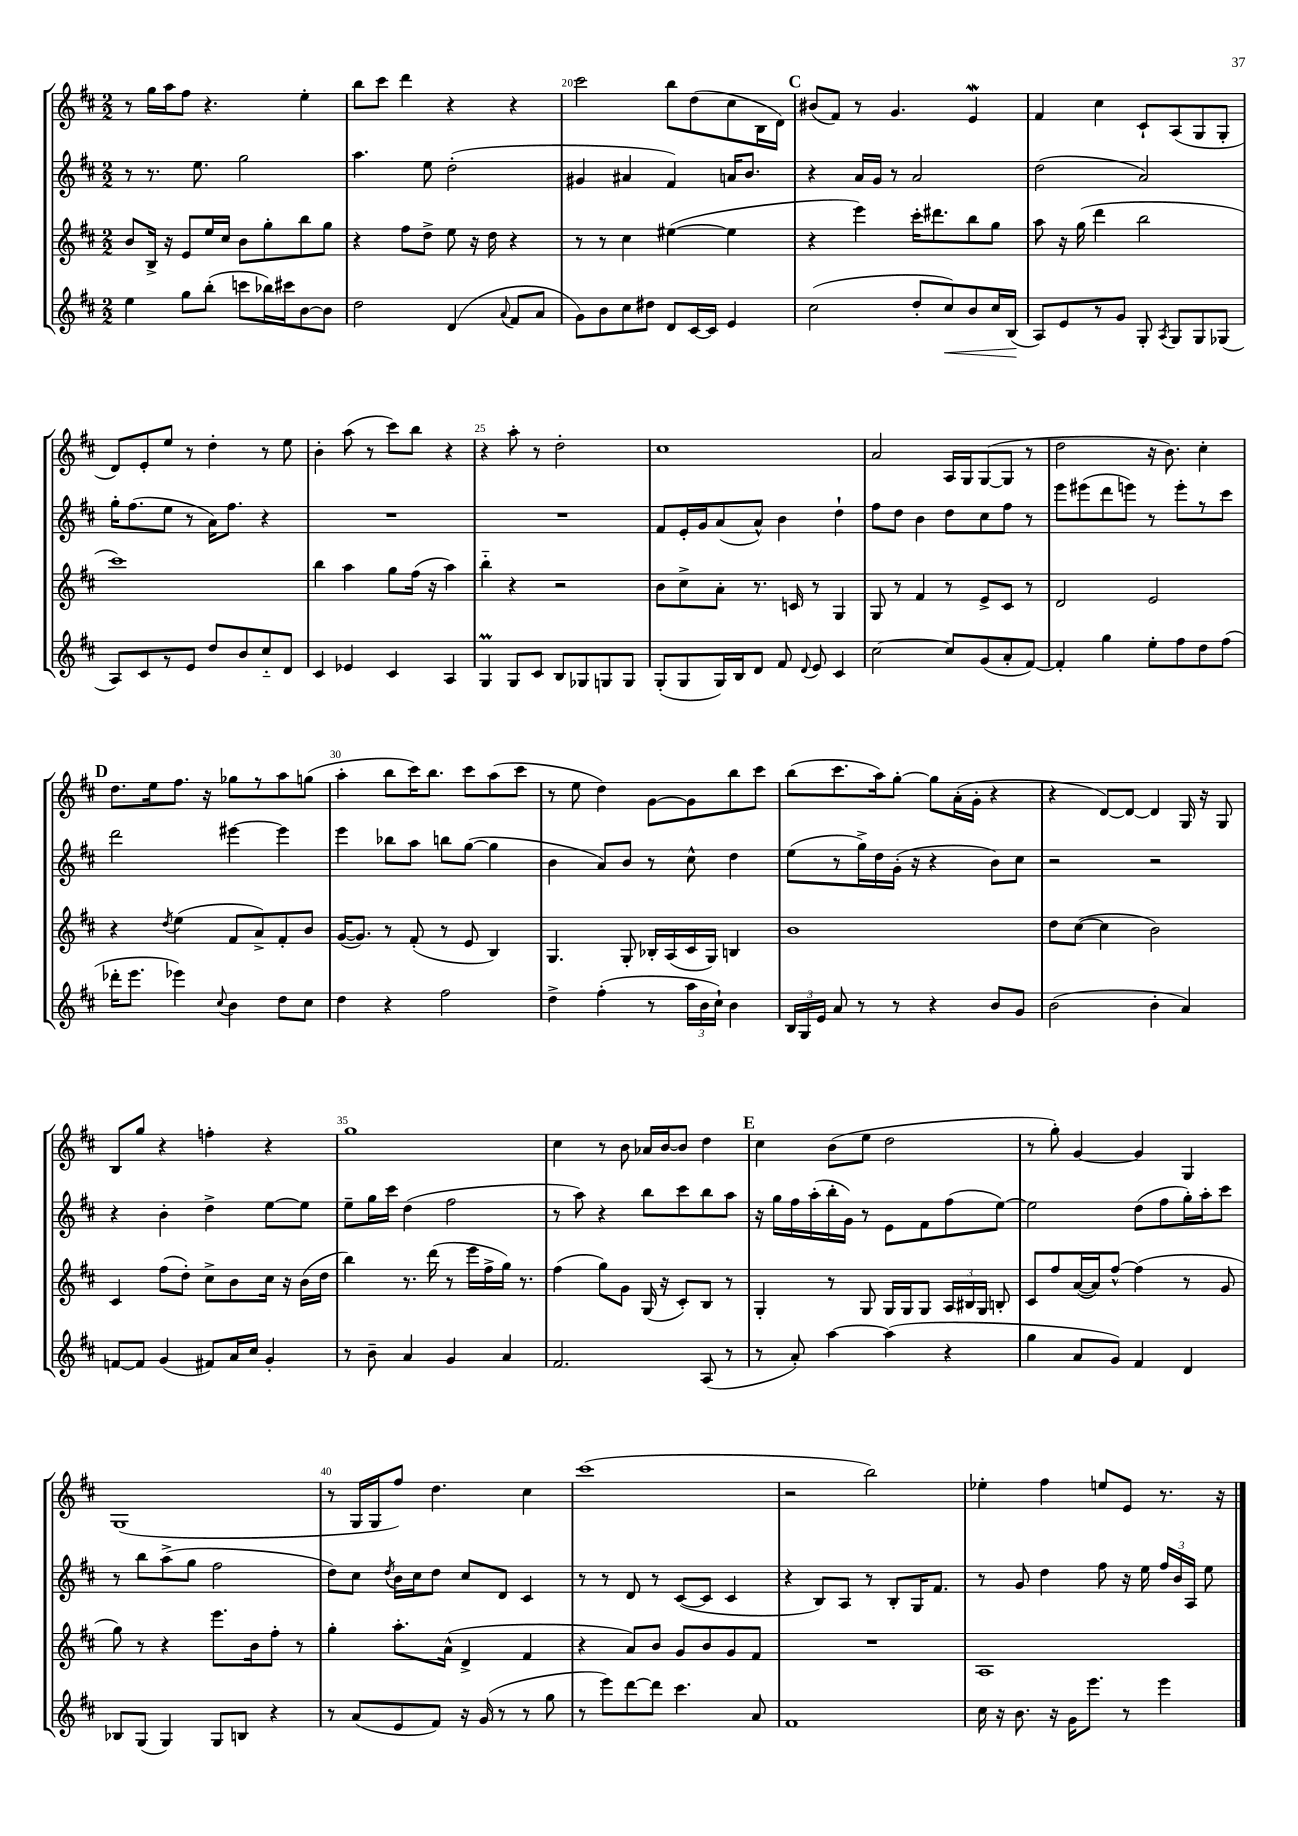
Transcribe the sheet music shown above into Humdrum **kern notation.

**kern	**dynam	**kern	**kern	**kern
*part4	*part4	*part3	*part2	*part1
*staff4	*staff4	*staff3	*staff2	*staff1
*clefG2	*	*clefG2	*clefG2	*clefG2
*k[f#c#]	*	*k[f#c#]	*k[f#c#]	*k[f#c#]
*M2/2	*	*M2/2	*M2/2	*M2/2
=18	=18	=18	=18	=18
4ee\	.	8b/L	8r	8r
.	.	16B^/Jk	8.r	16gg\LL
.	.	16r	.	16aa\J
8gg\L	.	8e/L	.	8ff#\J
.	.	.	8.ee\	.
(8bb'\J	.	16ee/L	.	4.r
.	.	16cc#/JJ	.	.
8cccn\L	.	8b\L	2gg\	.
16bb-X\L)	.	8gg'\	.	.
16ccc#X\J	.	.	.	.
[8b\	.	8bb\	.	4ee'\
8b\J]	.	8gg\J	.	.
=19	=19	=19	=19	=19
2dd\	.	4r	4.aa\	8bb\L
.	.	.	.	8ccc#\J
.	.	8ff#\L	.	4ddd\
.	.	8dd^\J	8ee\	.
(4d/	.	8ee\	(2dd'\	4r
.	.	16r	.	.
.	.	16dd\	.	.
8qqa/	.	.	.	.
8f#/L	.	4r	.	4r
8a/J	.	.	.	.
=20	=20	=20	=20	=20
8g\L)	.	8r	4g#X/	2ccc#\
8b\	.	8r	.	.
8cc#\	.	4cc#\	4a#X/	.
8dd#X\J	.	.	.	.
8d/L	.	([4ee#X\	4f#/)	8bb\L
[16c#/L	.	.	.	(8dd\
16c#/JJ]	.	.	.	.
4e/	.	4ee#\]	16an/KL	8cc#\
.	.	.	8.b/J	.
.	.	.	.	16B\L
.	.	.	.	16d\JJ)
!!LO:REH:place=s1:t=C
=21	=21	=21	=21	=21
(2cc#\	.	4r	4r	(8b#X/L
.	.	.	.	8f#/J)
.	.	4eee\)	16a/LL	8r
.	.	.	16g/JJ	.
.	.	.	8r	4.g/
8dd'/L	.	16ccc#'\KL	2a/	.
.	.	8.ddd#X\	.	.
!	!LO:HP:b	!	!	!
8cc#/)	<	.	.	.
8b/	.	8bb\	.	4eW/
16cc#/L	.	8gg\J	.	.
(16B/JJ	.	.	.	.
.	[	.	.	.
=22	=22	=22	=22	=22
8A/L)	.	8aa\	(2dd\	4f#/
8e/	.	16r	.	.
.	.	(16gg\	.	.
8r	.	4ddd\	.	4cc#\
8g/J	.	.	.	.
8G'/	.	2bb\	2a/)	8c#`/L
8qA/	.	.	.	.
8G/L	.	.	.	(8A/
8G/	.	.	.	8G/
(8G-X/J	.	.	.	8G'/J
!!LO:LB:g=z
=23	=23	=23	=23	=23
8A/L)	.	1ccc#)	16gg'\KL	8d/L)
.	.	.	(8.ff#\	.
8c#/	.	.	.	8e'/
8r	.	.	8ee\J	8ee/J
8e/J	.	.	8r	8r
8dd/L	.	.	16a\KL)	4dd'\
.	.	.	8.ff#\J	.
8b/	.	.	.	.
8cc#/	.	.	4r	8r
8d/J	.	.	.	8ee\
=24	=24	=24	=24	=24
4c#/	.	4bb\	1r	4b'\
4e-X/	.	4aa\	.	(8aa\
.	.	.	.	8r
4c#/	.	8gg\L	.	8ccc#\L)
.	.	(16ff#\Jk	.	8bb\J
.	.	16r	.	.
4A/	.	4aa\)	.	4r
=25	=25	=25	=25	=25
4GM/	.	4bb\	1r	4r
8G/L	.	4r	.	8aa'\
8c#/J	.	.	.	8r
8B/L	.	2r	.	2dd'\
8G-X/	.	.	.	.
8Gn/	.	.	.	.
8G/J	.	.	.	.
=26	=26	=26	=26	=26
(8G'/L	.	8b\L	8f#/L	1cc#
8G/	.	8cc#^\	16e'/L	.
.	.	.	16g/J	.
16G/L)	.	8a'\J	(8a/	.
16B/J	.	.	.	.
8d/J	.	8.r	8a^^/J)	.
8f#/	.	.	4b\	.
.	.	16cn/	.	.
8qqd/	.	.	.	.
8e/	.	8r	.	.
4c#/	.	4G/	4dd`\	.
=27	=27	=27	=27	=27
[2cc#\	.	8G/	8ff#\L	2a/
.	.	8r	8dd\J	.
.	.	4f#/	4b\	.
8cc#/L]	.	8r	8dd\L	16A/LL
.	.	.	.	16G/J
(8g/	.	8e^/L	8cc#\	([8G/
8a'/	.	8c#/J	8ff#\J	8G/J]
[8f#/J)	.	8r	8r	8r
=28	=28	=28	=28	=28
4f#'/]	.	2d/	8eee\L	2dd\
.	.	.	(8eee#X\	.
4gg\	.	.	8ddd\	.
.	.	.	8eeen\J)	.
8ee'\L	.	2e/	8r	16r
.	.	.	.	8.b\)
8ff#\	.	.	8eee'\L	.
8dd\	.	.	8r	4cc#'\
(8ff#\J	.	.	8ccc#\J	.
!!LO:LB:g=z
!!LO:REH:place=s1:t=D
=29	=29	=29	=29	=29
16ddd-X'\KL	.	4r	2ddd\	8.dd\L
8.eee\J	.	.	.	.
.	.	.	.	16ee\k
.	.	8qdd/	.	.
4eee-X\)	.	(4ee\	.	8.ff#\J
.	.	.	.	16r
8qqcc#/	.	.	.	.
4b\	.	8f#/L	[4eee#X\	8gg-X\L
.	.	8a^/)	.	8r
8dd\L	.	8f#'/	4eee#\]	8aa\
8cc#\J	.	8b/J	.	(8ggn\J
=30	=30	=30	=30	=30
4dd\	.	([16g/KL	4eee\	4aa'\
.	.	8.g/J])	.	.
4r	.	8r	8bb-X\L	8bb\L
.	.	(8f#'/	8aa\J	16ccc#\K)
.	.	.	.	8.bb\J
2ff#\	.	8r	8bbn\L	.
.	.	8e/	([8gg\J	8ccc#\L
.	.	4B/)	4gg\]	(8aa\
.	.	.	.	8ccc#\J
=31	=31	=31	=31	=31
4dd^\	.	4.G/	4b\	8r
.	.	.	.	8ee\
(4ff#'\	.	.	8a/L)	4dd\)
.	.	8G'/	8b/J	.
8r	.	16B-X'/LL	8r	[8g\L
.	.	(16A/	.	.
24aa\LL	.	16c#/	8cc#^^\	8g\]
24b\	.	.	.	.
.	.	16G/JJ)	.	.
24cc#`\JJ)	.	.	.	.
4b\	.	4Bn/	4dd\	8bb\
.	.	.	.	8ccc#\J
=32	=32	=32	=32	=32
24B/LL	.	1b	(8ee\L	(8bb\L
24G/	.	.	.	.
24e/JJ	.	.	.	.
8a/	.	.	8r	8.ccc#\
8r	.	.	16gg^\L)	.
.	.	.	16dd\	16aa\k)
8r	.	.	(16g'\JJ	[8gg'\J
.	.	.	16r	.
4r	.	.	4r	8gg\L]
.	.	.	.	(16a'\L
.	.	.	.	16g'\JJ
8b/L	.	.	8b\L)	4r
8g/J	.	.	8cc#\J	.
=33	=33	=33	=33	=33
(2b\	.	8dd\L	2r	4r
.	.	([8cc#\J	.	.
.	.	4cc#\]	.	[8d/L)
.	.	.	.	8d/J_
4b'\	.	2b\)	2r	4d/]
4a/)	.	.	.	16G/
.	.	.	.	16r
.	.	.	.	8G/
!!LO:LB:g=z
=34	=34	=34	=34	=34
[8fn/L	.	4c#/	4r	8B/L
8f/J]	.	.	.	8gg/J
(4g/	.	(8ff#\L	4b'\	4r
.	.	8dd'\J)	.	.
8f#X/L)	.	8cc#^\L	4dd^\	4ffn'\
16a/L	.	8b\	.	.
16cc#/JJ	.	.	.	.
4g'/	.	16cc#\Jk	[8ee\L	4r
.	.	16r	.	.
.	.	(16b\LL	8ee\J]	.
.	.	16dd\JJ	.	.
=35	=35	=35	=35	=35
8r	.	4bb\)	8ee~\L	1gg
8b~\	.	.	16gg\L	.
.	.	.	16ccc#\JJ	.
4a/	.	8.r	(4dd\	.
.	.	(16ddd\	.	.
4g/	.	8r	2ff#\	.
.	.	16eee\LL	.	.
.	.	16ff#^\	.	.
4a/	.	16gg\JJ)	.	.
.	.	8.r	.	.
=36	=36	=36	=36	=36
2.f#/	.	(4ff#\	8r	4cc#\
.	.	.	8aa\)	.
.	.	8gg\L)	4r	8r
.	.	8g\J	.	8b\
.	.	(16G/	8bb\L	16a-X/LL
.	.	16r	.	[16b/J
.	.	8c#'/L)	8ccc#\	8b/J]
(8A/	.	8B/J	8bb\	4dd\
8r	.	8r	8aa\J	.
!!LO:REH:place=s1:t=E
=37	=37	=37	=37	=37
8r	.	4G'/	16r	4cc#\
.	.	.	16gg\LL	.
8a'/)	.	.	16ff#\	.
.	.	.	(16aa'\	.
[4aa\	.	8r	16bb'\	(8b\L
.	.	.	16g\JJ)	.
.	.	8G/	8r	8ee\J
(4aa\]	.	16G/LL	8e\L	2dd\
.	.	16G/J	.	.
.	.	8G/J	8f#\	.
4r	.	24A/LL	(8ff#\	.
.	.	24B#X/	.	.
.	.	24G/JJ	.	.
.	.	8Bn'/	[8ee\J)	.
=38	=38	=38	=38	=38
4gg\	.	8c#/L	2ee\]	8r
.	.	8ff#/	.	8gg'\)
8a/L	.	([16a/L	.	[4g/
.	.	16a/J])	.	.
8g/J)	.	[8ff#^^/J	.	.
4f#/	.	(4ff#\]	(8dd\L	4g/]
.	.	.	8ff#\	.
4d/	.	8r	16gg'\L)	4G/
.	.	.	16aa'\J	.
.	.	8g/	8ccc#\J	.
!!LO:LB:g=z
=39	=39	=39	=39	=39
8B-X/L	.	8gg\)	8r	(1G
(8G/J	.	8r	8bb\L	.
4G/)	.	4r	(8aa^\	.
.	.	.	8gg\J	.
8G/L	.	8.eee\L	2ff#\	.
8Bn/J	.	.	.	.
.	.	16b\k	.	.
4r	.	8ff#'\J	.	.
.	.	8r	.	.
=40	=40	=40	=40	=40
8r	.	4gg'\	8dd\L)	8r
(8a/L	.	.	8cc#\J	16G/LL
.	.	.	.	16G/J
.	.	.	8qdd/	.
8e/	.	8.aa'\L	16b\LL	8ff#/J)
.	.	.	16cc#\J	.
8f#/J)	.	.	8dd\J	4.dd\
.	.	(16a^^\Jk	.	.
16r	.	4d^/	8cc#/L	.
(16g/	.	.	.	.
8r	.	.	8d/J	.
8r	.	4f#/	4c#/	4cc#\
8gg\	.	.	.	.
=41	=41	=41	=41	=41
8r	.	4r	8r	(1ccc#
8eee\L)	.	.	8r	.
[8ddd\	.	8a/L)	8d/	.
8ddd\J]	.	8b/J	8r	.
4.ccc#\	.	8g/L	([8c#/L	.
.	.	8b/	8c#/J]	.
.	.	8g/	4c#/	.
8a/	.	8f#/J	.	.
=42	=42	=42	=42	=42
1f#	.	1r	4r	2r
.	.	.	8B/L)	.
.	.	.	8A/J	.
.	.	.	8r	2bb\)
.	.	.	8B'/L	.
.	.	.	16G/K	.
.	.	.	8.f#/J	.
=43	=43	=43	=43	=43
16cc#\	.	1A	8r	4ee-X'\
16r	.	.	.	.
8.b\	.	.	8g/	.
.	.	.	4dd\	4ff#\
16r	.	.	.	.
16g\KL	.	.	.	.
8.eee\J	.	.	.	.
.	.	.	8ff#\	8een/L
8r	.	.	16r	8e/J
.	.	.	16ee\	.
4eee\	.	.	24ff#/LL	8.r
.	.	.	24b/	.
.	.	.	24A/JJ	.
.	.	.	8ee\	.
.	.	.	.	16r
==	==	==	==	==
*-	*-	*-	*-	*-
